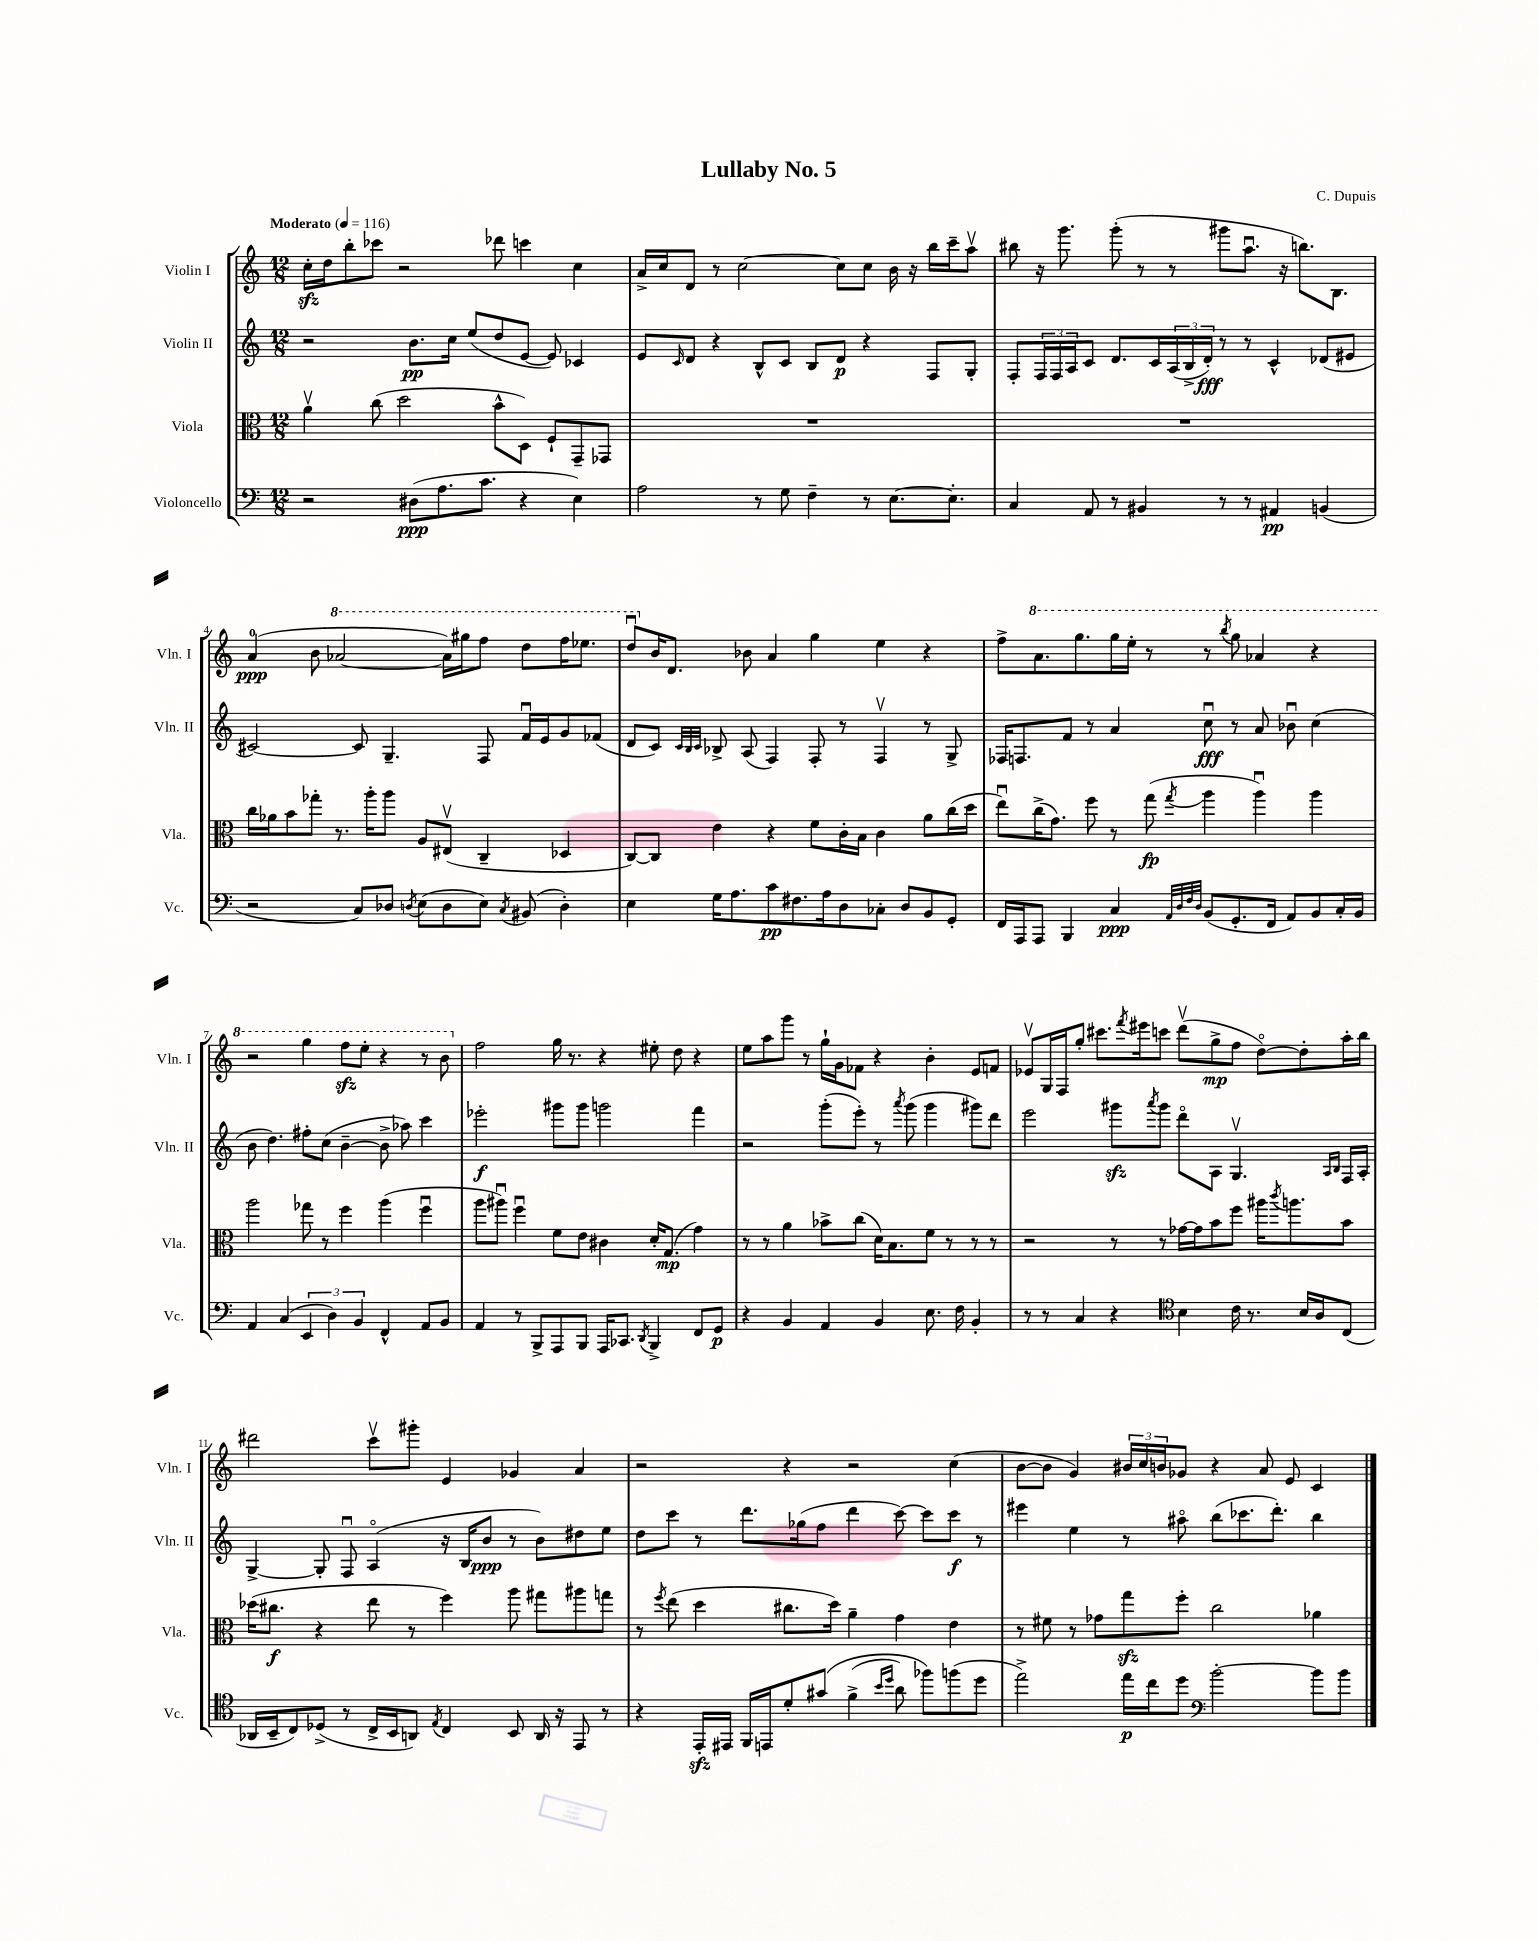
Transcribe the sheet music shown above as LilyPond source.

\header { title = "Lullaby No. 5" composer = "C. Dupuis" }
<<
\new StaffGroup <<
\new Staff = "s0" \with { instrumentName = "Violin I" shortInstrumentName = "Vln. I" } {
    \clef treble \key c \major \numericTimeSignature \time 12/8 \tempo "Moderato" 4 = 116
    c''16-.\sfz d''16 b''8-. ces'''8 r2 des'''8 c'''4 c''4 |
    a'16-> c''16 d'8 r8 c''2~ c''8 c''8 b'16 r16 b''16 c'''16-- a''8\upbow |
    bis''8 r16 g'''8. g'''8-.( r8 r8 gis'''8 a''8.\downbow r16 b''8.) b8. |
    a'4-0\ppp( b'8 \ottava #1 aes''2~ aes''16) gis'''16 f'''8 d'''8 f'''16 ees'''8. |
    d'''8\downbow \ottava #0 b'16 d'8. bes'8 a'4 g''4 e''4 r4 |
    f''8-> \ottava #1 a''8. g'''8. g'''16 e'''16-. r8 r8 \acciaccatura { b'''8 } g'''8 aes''4 r4 |
    r2 g'''4 f'''8\sfz e'''8-. r4 r8 b''8 \ottava #0 |
    f''2 g''16 r8. r4 eis''8-. d''8 r4 |
    e''8 a''8 g'''8 r8 g''16-! g'16 fes'8 r4 b'4-. e'8 f'8 |
    ees'8\upbow g16 f16 g''8-. cis'''8. \acciaccatura { f'''8 } eis'''16 c'''8 d'''8\upbow( g''8->\mp f''8 d''8~\flageolet) d''8-. a''16-. b''16 |
    dis'''2 c'''8\upbow gis'''8-. e'4 ges'4 a'4 |
    r2 r4 r2 c''4( |
    b'8~ b'8 g'4) \tuplet 3/2 { bis'16 c''16 b'16 } ges'8 r4 a'8 e'8 c'4 \bar "|." |
}
\new Staff = "s1" \with { instrumentName = "Violin II" shortInstrumentName = "Vln. II" } {
    \clef treble \key c \major \numericTimeSignature \time 12/8
    r2 b'8.\pp c''16 e''8( d''8 e'8~ e'8) ces'4 |
    e'8 \grace { c'16 } d'8 r4 b8-^ c'8 b8 d'8\p r4 f8 g8-. |
    f8-. \tuplet 3/2 { f16 f16 a16 } c'8 d'8. c'16 \tuplet 3/2 { a16( b16-> d'16-.\fff) } r8 r8 c'4-^ des'8( eis'8 |
    cis'2~) cis'8 g4.-- f8 f'16\downbow e'16 g'8 fes'8( |
    d'8 c'8) \grace { c'32 b32 c'32 } bes8-> a8( f4) f8-. r8 f4\upbow r8 g8-> |
    fes16 f8. f'8 r8 a'4 c''8\downbow\fff r8 a'8 bes'8\downbow c''4( |
    b'8 d''4.) fis''8-. c''8( b'4~-- b'8-> aes''8) c'''4 |
    ees'''2-.\f gis'''8 gis'''8 g'''2 f'''4 |
    r2 g'''8-.( e'''8-.) r8 \acciaccatura { a'''8 } g'''8( g'''4 gis'''8) d'''8 |
    e'''2 gis'''8\sfz \acciaccatura { a'''8 } gis'''8 d'''8\flageolet a8 g4.\upbow \grace { a16 b16 } f16 a16-. |
    g4~-> g8-. f8\downbow a4\flageolet( r16 b16 b'8\ppp r8 b'8) dis''8 e''8 |
    d''8 c'''8 r8 d'''8. ges''16( f''8 d'''4 c'''8~) c'''8 c'''8\f r8 |
    eis'''4 e''4 r8 ais''8\flageolet b''8( ces'''8. d'''8.-.) b''4 \bar "|." |
}
\new Staff = "s2" \with { instrumentName = "Viola" shortInstrumentName = "Vla." } {
    \clef alto \key c \major \numericTimeSignature \time 12/8
    a'4\upbow c''8( d''2 b'8-^ d8) f8-! g,8-- ges,8 |
    R1. |
    R1. |
    c''16 aes'16 b'8 ges''8-. r8. a''16-. a''8 a8 eis8\upbow( c4-- des4 |
    c8~) c8 e'4 r4 f'8 c'16-. b16 c'4 a'8 c''16( d''16 |
    e''8\downbow) c''16->( g'8.) f''8 r8 g''8\fp( \acciaccatura { g''8 } a''4 a''4\downbow) a''4 |
    a''2 ges''8 r8 f''4 a''4( f''4\downbow |
    a''8 ais''8\downbow) f''4\downbow f'8 e'8 cis'4 d'16-. g8.\mp( g'4) |
    r8 r8 a'4 bes'8-> c''8( d'16) b8. f'8 r8 r8 r8 |
    r2 r8 r8 ges'16~ ges'16 b'8 f''8 ais''16 \acciaccatura { c'''8 } a''8. b'8 |
    des''16( cis''8.\f r4 e''8 r8 f''4) a''8 gis''8 ais''8 g''8 |
    r8 \acciaccatura { f''8 } e''8( d''4 cis''8. d''16) a'4-- g'4 e'4 |
    r8 fis'8 r8 ges'8 g''8\sfz f''8-. c''2 aes'4 \bar "|." |
}
\new Staff = "s3" \with { instrumentName = "Violoncello" shortInstrumentName = "Vc." } {
    \clef bass \key c \major \numericTimeSignature \time 12/8
    r2 dis8\ppp( a8. c'8. r4 e4) |
    a2 r8 g8 f4-- r8 e8.~ e8.-. |
    c4 a,8 r8 bis,4 r8 r8 ais,4\pp b,4( |
    r2 c8) des8 \acciaccatura { d8 } e8( d8 e8) \acciaccatura { c8 } bis,8( d4-.) |
    e4 g16 a8. c'8\pp fis8. a16 d8 ces8-. d8 b,8 g,8-. |
    f,16 a,,16 a,,8 b,,4 c4\ppp \grace { a,32 d32 f32 d32 } b,8( g,8.-. f,16 a,8) b,8 c16-. b,16 |
    a,4 c4( \tuplet 3/2 { e,4 d4) b,4 } f,4-^ a,8 b,8 |
    a,4 r8 b,,8-> a,,8 b,,8 a,,16 ces,8. \acciaccatura { d,8 } b,,4-> f,8 g,8\p |
    r4 b,4 a,4 b,4 e8. f16 b,4-. |
    r8 r8 c4 r4 \clef tenor b4 c'16 r8. b16 a16 c8( |
    aes,16 b,16-- c8) des8->( r8 c16-> b,16 a,8) \acciaccatura { e8 } c4 b,8 a,16 r16 e,8 r8 |
    r4 e,16-.\sfz eis,16 f,16 e,16 d'8-. gis'8\( f'4->( \grace { b'16 d''16 } a'8) fes''8\) f''8( d''8 |
    e''2->) e''16\p c''16 d''8 \clef bass b'2~-. b'8 b'8 \bar "|." |
}
>>
>>
